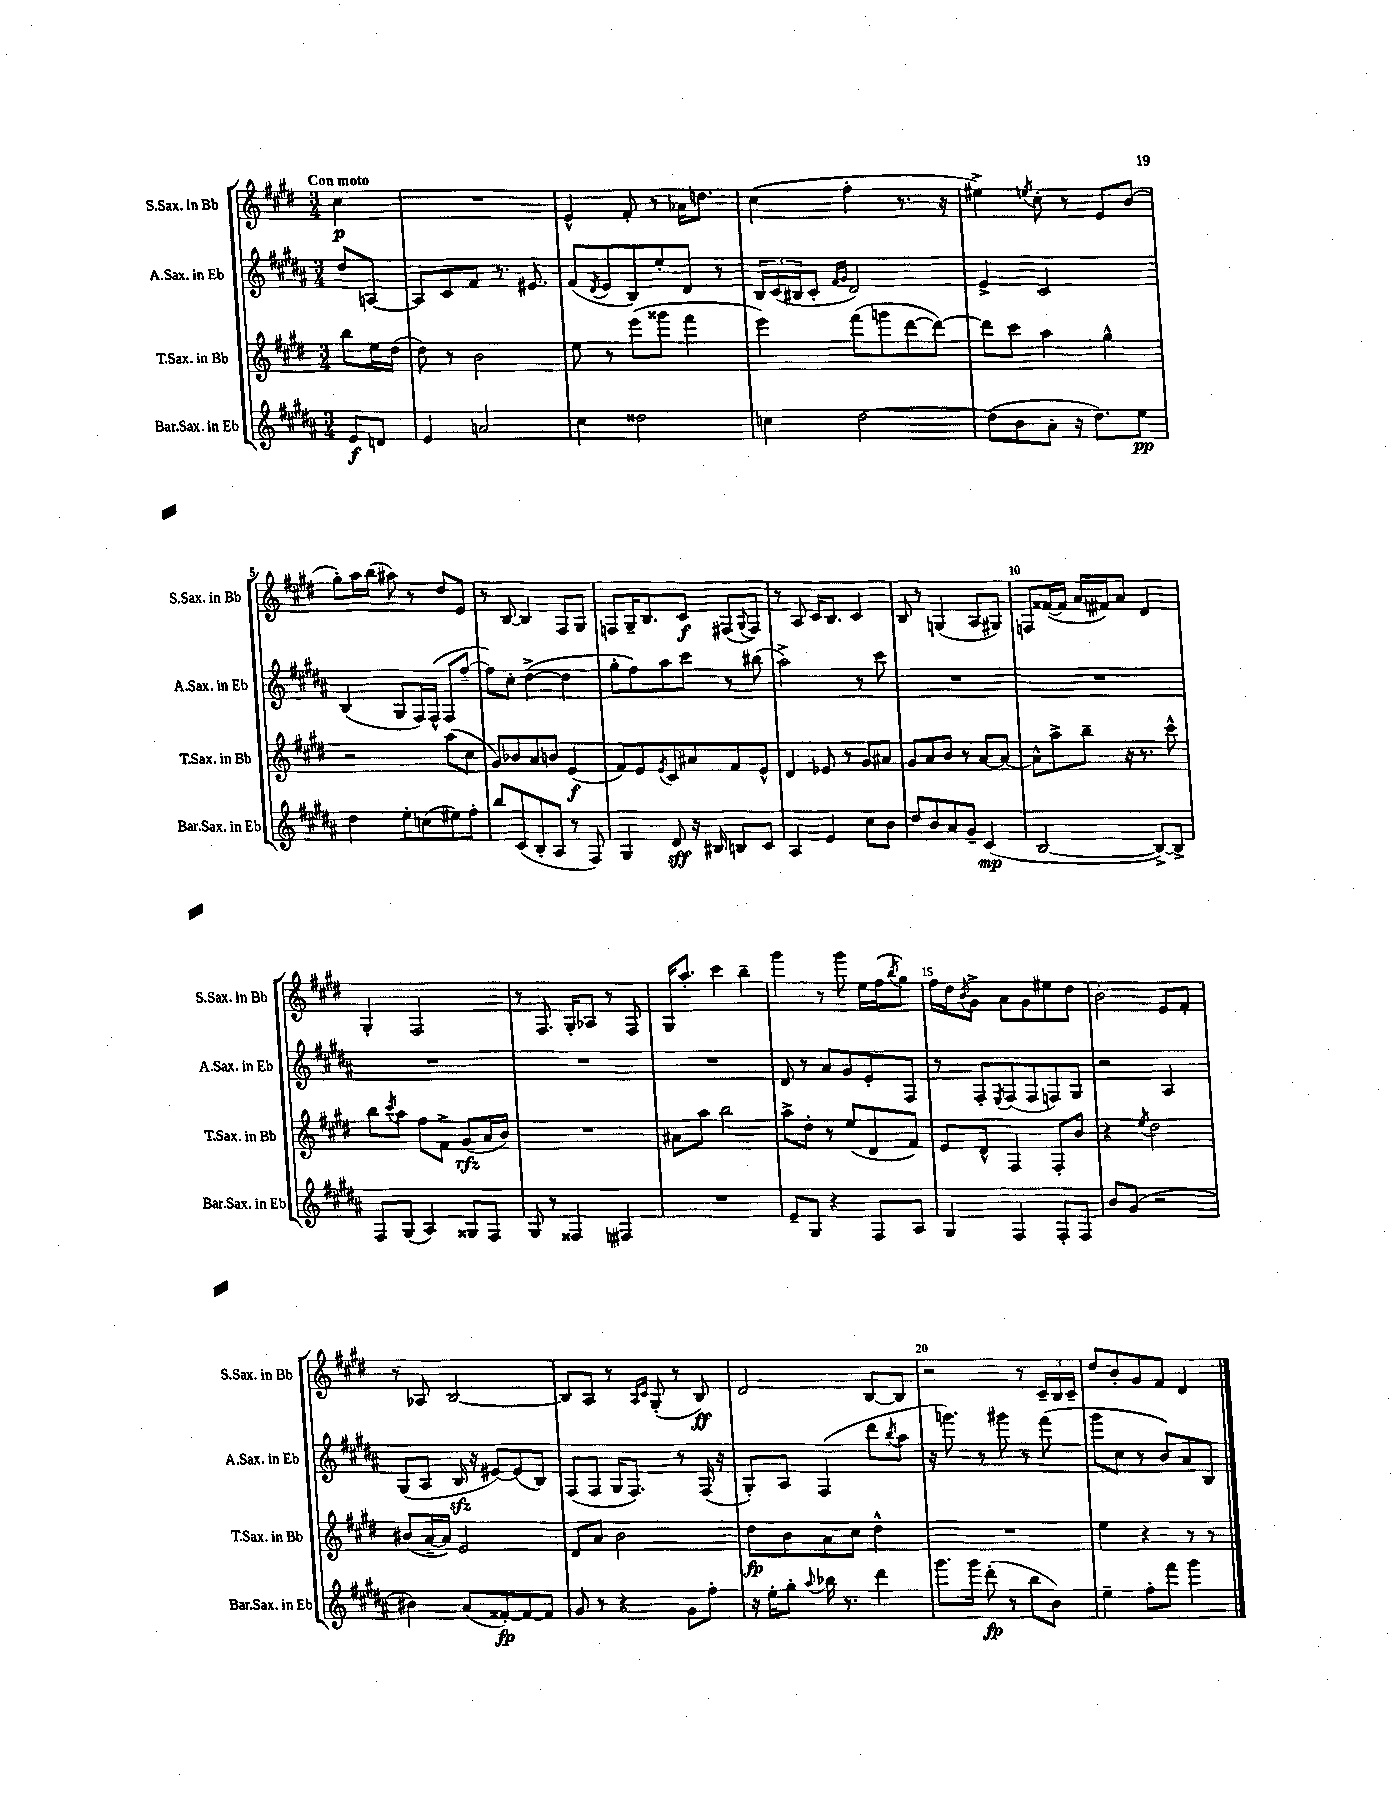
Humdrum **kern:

**kern	**kern	**kern	**kern
*staff4	*staff3	*staff2	*staff1
*clefG2	*clefG2	*clefG2	*clefG2
*k[f#c#g#d#a#]	*k[f#c#g#d#]	*k[f#c#g#d#a#]	*k[f#c#g#d#]
*M3/4	*M3/4	*M3/4	*M3/4
8e	8bb	8dd#	4cc#
8d	16ee	[8A	.
.	(16dd#	.	.
=	=	=	=
4e	8dd#)	8A]	2.r
.	8r	8c#	.
2a	2b	8f#	.
.	.	8.r	.
.	.	8.e#	.
=	=	=	=
4cc#	8ee	(8f#	4e^^
.	.	8qd#	.
.	8r	8e	.
2dd##	(8eee	8B)	8f#'
.	8ggg##	8ee'	8r
.	4fff#	8d#	16a-
.	.	.	8.dd
.	.	8r	.
=	=	=	=
4cc	4eee)	24B	(4cc#
.	.	(24c#	.
.	.	24B#	.
.	.	8c#'	.
.	.	16qqf#	.
.	.	16qqg#	.
[2dd#	(8fff#	2d#)	4ff#'
.	8ggg	.	.
.	[8ddd#	.	8.r
.	8ddd#_)	.	.
.	.	.	16r
=	=	=	=
(8dd#]	8ddd#]	4e^	4ee#^)
8b	8ccc#	.	.
.	.	.	8qee
8a#'	4aa	2c#	8cc#'
16r	.	.	8r
8.dd#)	.	.	.
.	4gg#^^	.	8e
8ee	.	.	(8b
=	=	=	=
4dd#	2r	(4B	8gg#')
.	.	.	16aa
.	.	.	(16bb
8ee'	.	8G#	8aa#)
(8cc	.	16F#)	8r
.	.	(16F#^^	.
8ee#)	(8aa	8F#	8dd#
8ff#'	8cc#	[8ff#~	8e
=	=	=	=
8bb	8g#)	8ff#])	8r
(8c#	8b-	8cc#'	[8B
8B'	8a	([4dd#^	4B]
8A#	8b	.	.
8r	(4e	4dd#]	8F#
8F#)	.	.	8G#
=	=	=	=
4G#	8f#)	8gg#'	8F
.	8e	8ff#)	16G#~
.	.	.	8.B
.	8qe	.	.
8d#	8c#	8aa#	.
16r	8a#	8ccc#	8c#
16B#	.	.	.
8B	8f#	8r	(8F#
.	.	.	8qqG#
8c#	8e^^	(8bb#	8F#)
=	=	=	=
4A#	4d#	2aa#^)	8r
.	.	.	8A
4e	8e-	.	16c#
.	.	.	8.B
.	8r	.	.
8cc#	8g#	8r	4c#
8b	8a#	8ccc#	.
=	=	=	=
8dd#	8g#	2.r	8B
8b	8a	.	8r
8a#	8b	.	(4G
8g#~	8r	.	.
(4c#	[8a	.	8A
.	8a_	.	8G#)
=	=	=	=
[2B	8a^^]	2.r	8F
.	8aa^	.	([16f##
.	.	.	16f##]
.	8bb~	.	16a
.	.	.	16f#)
.	16r	.	8a
.	8.r	.	.
8B^_)	.	.	4d#
8B^]	8ccc#^^	.	.
=	=	=	=
8F#	8bb	2.r	4G#'
.	8qccc#	.	.
(8G#	8aa	.	.
4A#)	8ff#	.	2F#
.	8f#^	.	.
8G##	(8g#	.	.
8F#	16a	.	.
.	16b)	.	.
=	=	=	=
8G#	2.r	2.r	8r
8r	.	.	8.F#
4F##	.	.	.
.	.	.	16G#'
.	.	.	8A-
4F#	.	.	8r
.	.	.	8F#
=	=	=	=
2.r	8a#	2.r	16G#
.	.	.	8.aa'
.	8aa	.	.
.	2bb	.	4ccc#
.	.	.	4bb~
=	=	=	=
8e~	8aa^	8d#	4ggg#
8G#	8dd#'	8r	.
4r	8r	8a#	8r
.	(8ee	8g#	8ggg#
8F#	8d#	8e'	16ee
.	.	.	(16ff#
.	.	.	8qbb
8A#	8f#)	8F#	8gg#)
=	=	=	=
4G#	8e	8r	16ff#
.	.	.	16dd#
.	.	.	8qb
.	8d#^^	8F#'	8g#^
.	.	8qE	.
4F#	4F#	(8F#	8a
.	.	8F#	8g#
8F#'	8F#'	8F)	8ee#
8F#	8b	8G#	8dd#
=	=	=	=
8b	4r	2r	2b'
(8g#	.	.	.
.	8qee	.	.
2r	2dd#	.	.
.	.	4A#	8e
.	.	.	8f#'
=	=	=	=
4b#)	(8b#	(8G#	8r
.	[16a~	8A#	8A-
.	16a])	.	.
(8a#	2e	16B	[2B
.	.	16r	.
[8f##')	.	[8e#)	.
8f##_	.	(8e#]	.
8f##]	.	8B)	.
=	=	=	=
8g#	8d#	(8F#	8B]
8r	8a	8F#	8A
4r	2b	16G#	8r
.	.	8.F#)	.
.	.	.	16qqA
.	.	.	16qqc#
.	.	.	(8G#'
8g#	.	8r	8r
8ff#'	.	(16F#	8B)
.	.	16r	.
=	=	=	=
16r	8dd#	8G#')	2d#
16ee'	.	.	.
8gg#'	8b	8A#	.
8qqaa#	.	.	.
16bb-	8a	(4F#	.
8.r	.	.	.
.	8cc#	.	.
4ddd#	4dd#^^	8ddd#	[8B
.	.	8qbb	.
.	.	8aa#	8B]
=	=	=	=
8.ggg#	2.r	16r	2r
.	.	8.ggg)	.
16ggg#	.	.	.
(8ddd#'	.	8r	.
8r	.	8ggg#	.
8bb	.	8r	8r
8b)	.	(8fff#	24c#~
.	.	.	24B
.	.	.	24c#~
=	=	=	=
4ee~	4ee	8ggg#	8dd#
.	.	8cc#	8b'
8ff#'	4r	8r	8g#
8fff#	.	8b)	8f#
4ggg#	8r	8a#	4d#
.	8r	8B	.
==	==	==	==
*-	*-	*-	*-
